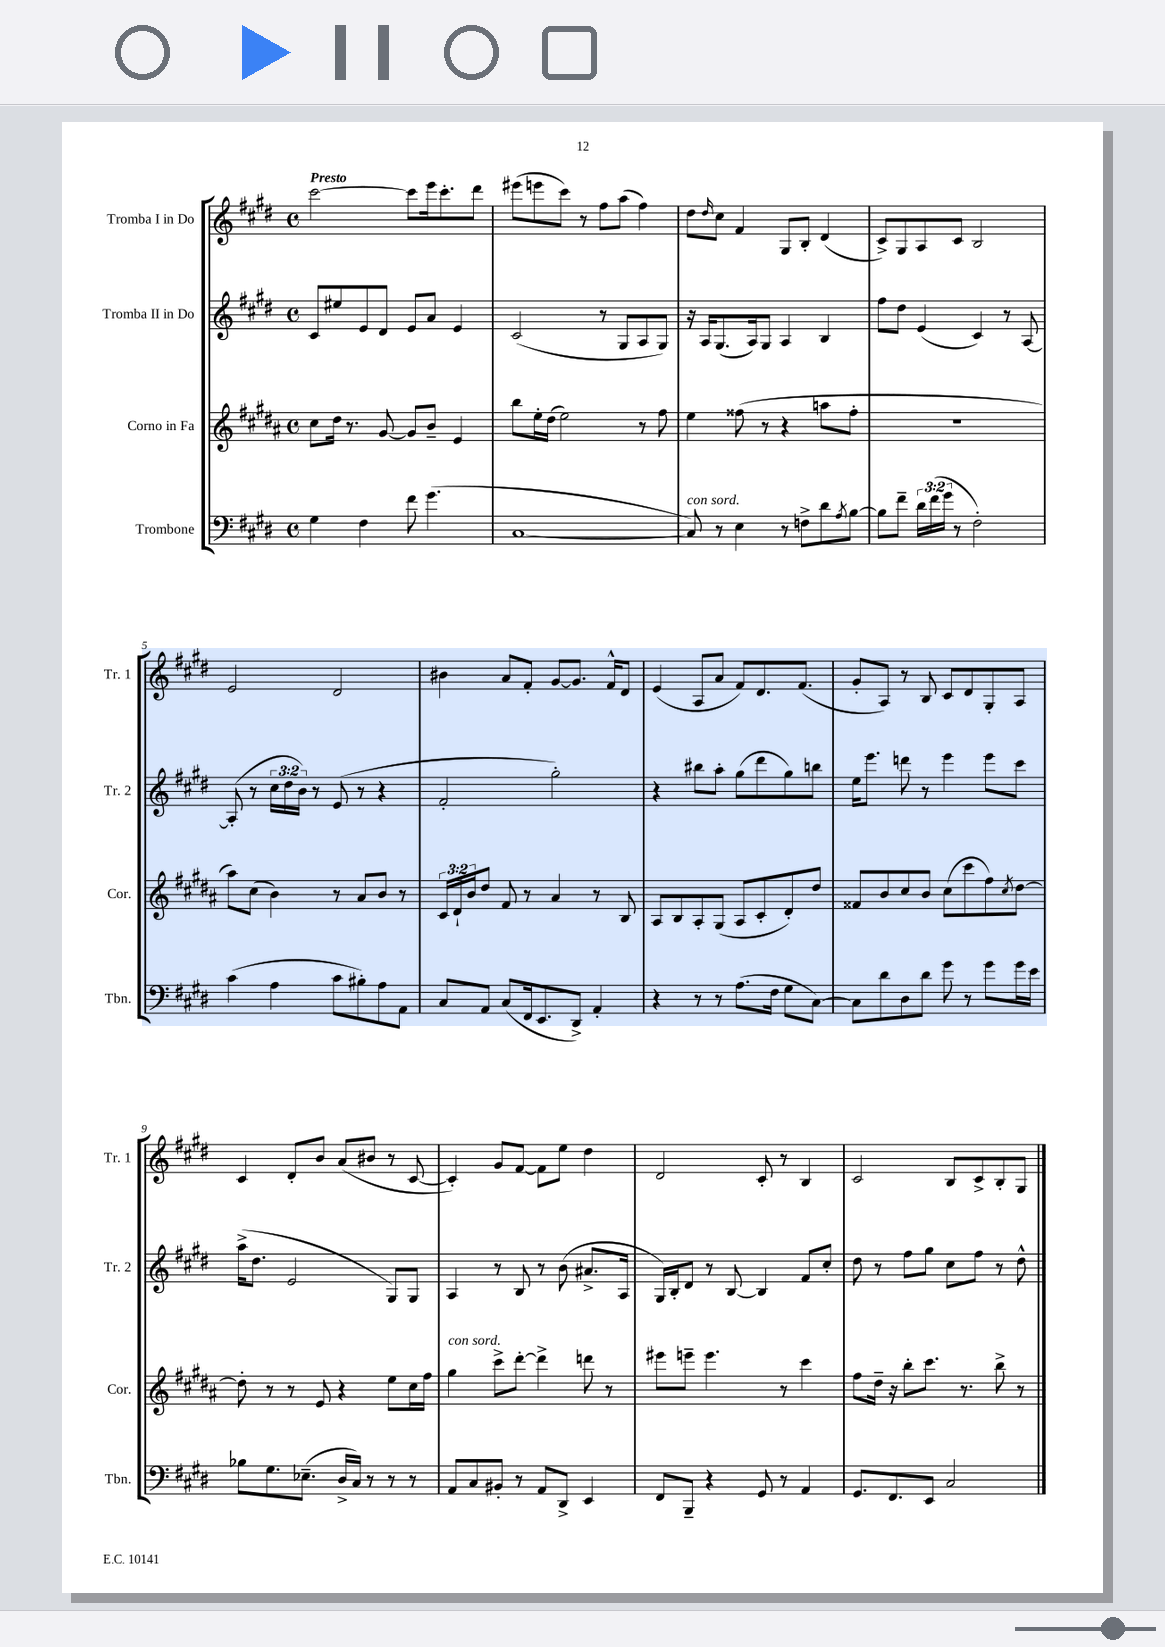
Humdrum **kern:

**kern	**kern	**kern	**kern
*staff4	*staff3	*staff2	*staff1
*clefF4	*clefG2	*clefG2	*clefG2
*k[f#c#g#d#]	*k[f#c#g#d#a#]	*k[f#c#g#d#]	*k[f#c#g#d#]
*M4/4	*M4/4	*M4/4	*M4/4
*met(c)	*met(c)	*met(c)	*met(c)
4G#	8cc#	8c#	[2ccc#
.	16dd#	8ee#	.
.	8.r	.	.
4F#	.	8e	.
.	[8g#	8d#	.
8f#	8g#]	8e	8ccc#]
(4.g#	8b~	8a	16eee
.	.	.	8.ccc#'
.	4e	4e	.
.	.	.	8ddd#
=	=	=	=
[1C#	8bb	(2c#	(8eee#
.	16ee'	.	8eee
.	(16dd#	.	.
.	2ee)	.	8ccc#)
.	.	.	8r
.	.	8r	8ff#
.	.	8G#	(8aa
.	8r	8A	4ff#)
.	8ff#	8G#)	.
=	=	=	=
8C#])	4ee	16r	8dd#
.	.	16A	.
.	.	.	16qqdd#
8r	.	(8.G#	8cc#
4E	(8ff##	.	4f#
.	.	16A)	.
.	8r	8G#	.
8r	4r	4A	8G#
8F^	.	.	8B'
8d#	8aa	4B	(4d#
8qA	.	.	.
[8B	8ff##'	.	.
=	=	=	=
8B]	1r	8ff#	8c#^)
8f#~	.	8dd#	8G#
24d#	.	(4e	8A
(24f#	.	.	.
24g#	.	.	.
8r	.	.	8c#
2F#')	.	4c#)	2B
.	.	8r	.
.	.	[8A	.
=	=	=	=
(4c#	8aa#)	(8A']	2e
.	(8cc#	8r	.
4A	4b)	24cc#	.
.	.	24dd#	.
.	.	24b)	.
.	.	8r	.
8c#	8r	(8e	2d#
8B#')	8a#	8r	.
8A	8b	4r	.
8AA	8r	.	.
=	=	=	=
8C#	24c#	2f#'	4b#
.	24d#`	.	.
.	24b	.	.
8AA	8dd#	.	.
(8C#	8f#	.	8a
16FF#	8r	.	8f#'
8.EE	.	.	.
.	4a#	2gg#')	[8g#
8DD#^)	.	.	8.g#]
4AA'	8r	.	.
.	.	.	16f#^^
.	8B	.	8d#
=	=	=	=
4r	8A#	4r	(4e
.	8B	.	.
8r	8A#'	8bb#	8A
8r	(8G#	8aa'	8a
(8.A	8A#	(8gg#	8f#)
.	8c#'	8ddd#	8.d#
16F#	.	.	.
8G#	8d#')	8gg#)	.
.	.	.	(8.f#
[8C#)	8dd#	8bb	.
=	=	=	=
8C#]	8f##	16ee	8g#'
.	.	8.eee	.
8d#	8b	.	8A)
8D#	8cc#	8ddd	8r
8d#	8b	8r	8B
8g#	(8cc#	4eee	8c#
8r	8ccc#	.	8d#
8g#	8ff#)	8eee	8G#'
.	8qcc#	.	.
16g#	[8dd#	8ccc#	8A
16e	.	.	.
=	=	=	=
8B-	8dd#']	(16aa^	4c#
.	.	8.dd#	.
8.G#	8r	.	.
.	8r	2e	8d#'
(8.E-~	.	.	.
.	8e	.	8b
16D#^	4r	.	(8a
16C#)	.	.	.
8r	.	.	8b#
8r	8ee	8G#)	8r
8r	16cc#	8G#	[8c#
.	16ff#	.	.
=	=	=	=
8AA	4gg#	4A	4c#'])
8C#	.	.	.
8BB#'	8ccc#^	8r	8g#
8r	[8ddd#'	8B	[8f#
8AA	4ddd#^]	8r	8f#]
8DD#^	.	(8b	8ee
4EE	8ddd	8.a#^	4dd#
.	8r	.	.
.	.	16A	.
=	=	=	=
8FF#	8eee#	16G#)	2d#
.	.	16B'	.
8BBB~	8eee~	8d#	.
4r	4.eee	8r	.
.	.	[8B	.
8GG#	.	4B]	8c#'
8r	8r	.	8r
4AA	4ccc#	8f#	4B
.	.	8cc#'	.
=	=	=	=
8.GG#	8ff#	8dd#	2c#
.	16dd#~	8r	.
8.FF#	16r	.	.
.	8bb'	8ff#	.
8EE	8.ccc#	8gg#	.
2C#	.	8cc#	8B
.	8.r	.	.
.	.	8ff#	8c#^
.	8bb^	8r	8B'
.	8r	8dd#^^	8G#
==	==	==	==
*-	*-	*-	*-
